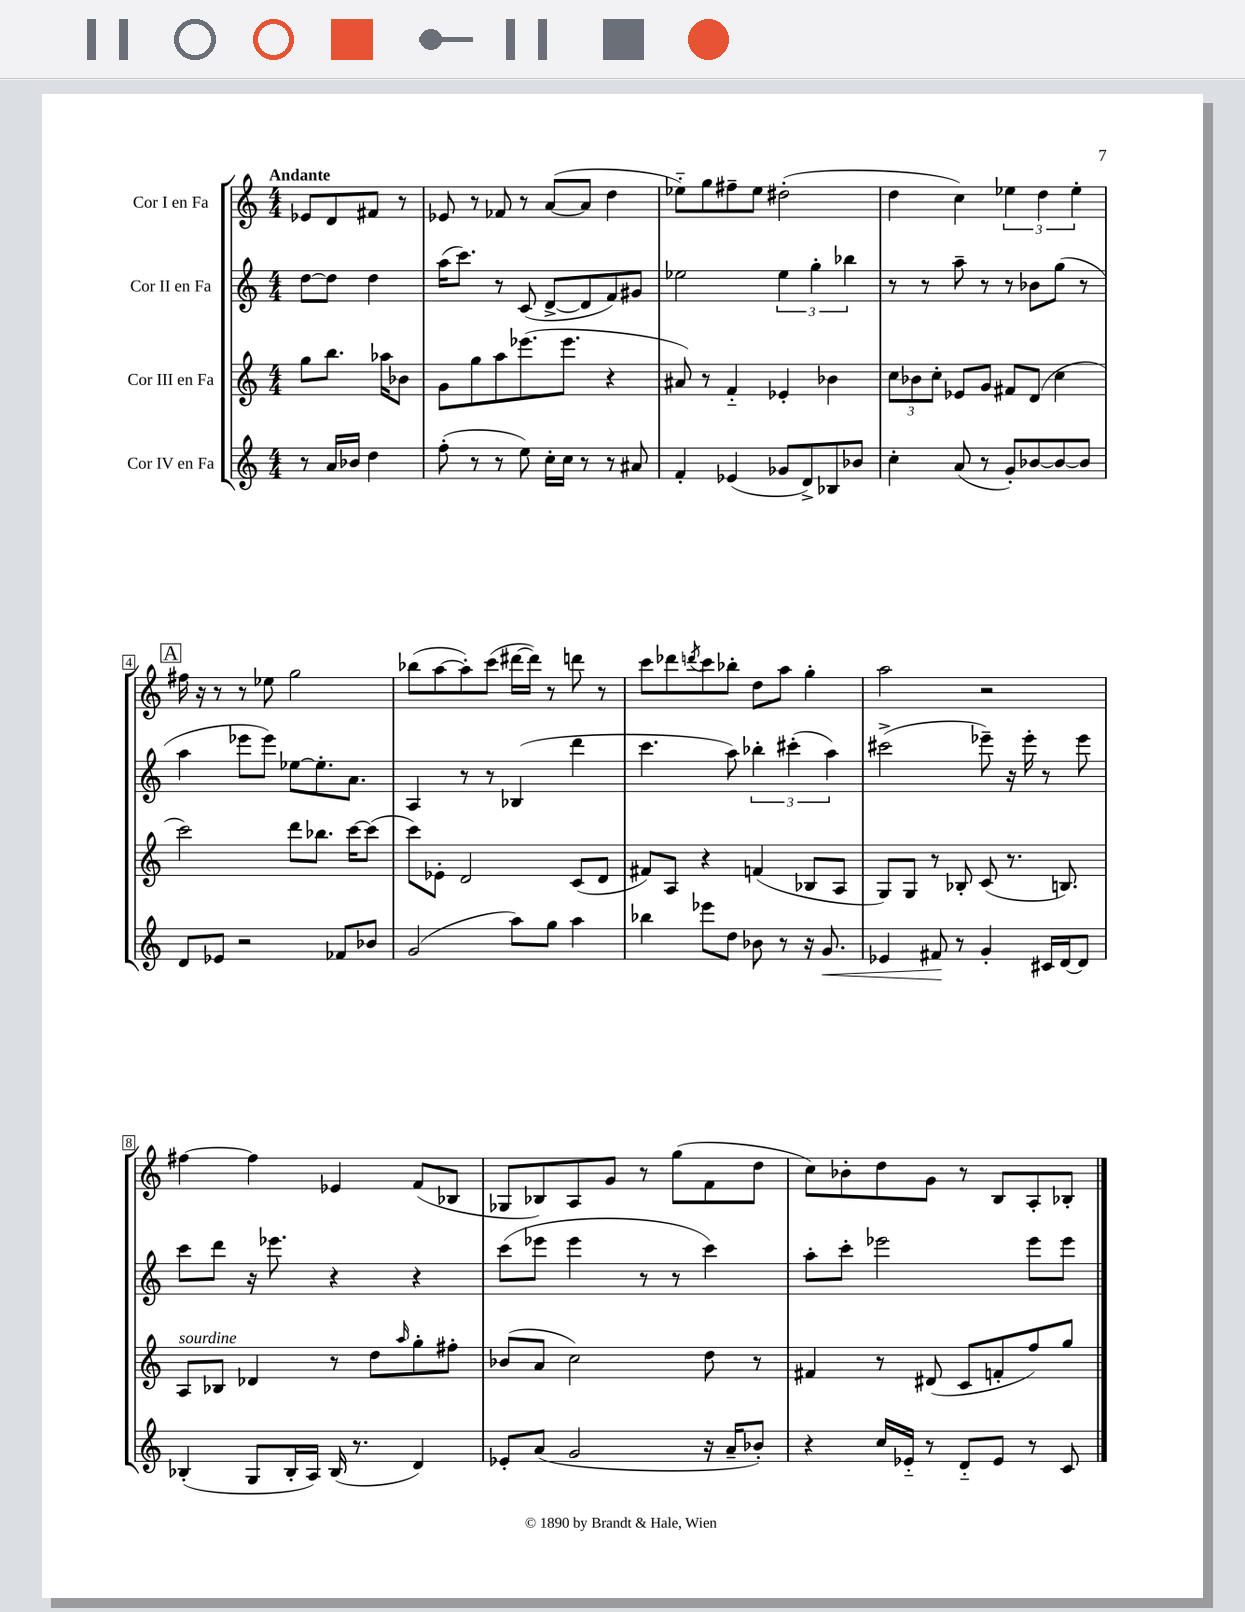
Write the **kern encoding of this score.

**kern	**dynam	**kern	**kern	**kern
*part4	*part4	*part3	*part2	*part1
*staff4	*staff4	*staff3	*staff2	*staff1
*I"Cor IV en Fa	*	*I"Cor III en Fa	*I"Cor II en Fa	*I"Cor I en Fa
*clefG2	*	*clefG2	*clefG2	*clefG2
*k[]	*	*k[]	*k[]	*k[]
*M4/4	*	*M4/4	*M4/4	*M4/4
=	=	=	=	=
!	!	!	!	!LO:TX:a:B:t=Andante
8r	.	8gg\L	[8dd\L	8e-X/L
16a/LL	.	8.bb\J	8dd\J]	8d/
16b-X/JJ	.	.	.	.
4dd\	.	.	4dd\	8f#X/J
.	.	16aa-X\KL	.	.
.	.	8b-X\J	.	8r
=1	=1	=1	=1	=1
(8ff'\	.	8g\L	(16aa\KL	8e-X/
.	.	.	8.ccc\J)	.
8r	.	8gg\	.	8r
8r	.	8aa\	8r	8f-X/
8ee\)	.	(8.eee-X\	(8c/	8r
16cc'\LL	.	.	[8d^/L	([8a/L
16cc\JJ	.	8.eee-\J	.	.
8r	.	.	8d/]	8a/J]
8r	.	4r	8f/)	4dd\
8a#X/	.	.	8g#X/J	.
=2	=2	=2	=2	=2
4f'/	.	8a#X/)	2ee-X\	8ee-X\L)
.	.	8r	.	8gg\
(4e-X/	.	4f/	.	8ff#X~\
.	.	.	.	8ee-\J
8g-X/L	.	4e-X'/	6ee-\	(2dd#X'\
8d^/)	.	.	.	.
.	.	.	6gg'\	.
8B-X/	.	4b-X\	.	.
.	.	.	6bb-X\	.
8b-X/J	.	.	.	.
=3	=3	=3	=3	=3
4cc'\	.	12cc\L	8r	4dd\
.	.	12b-X\	.	.
.	.	.	8r	.
.	.	12cc'\J	.	.
(8a/	.	8e-X/L	8aa~\	4cc\)
8r	.	8g/J	8r	.
8g'/L)	.	8f#X/L	8r	6ee-X\
[8b-X/	.	(8d/J	8b-X\L	.
.	.	.	.	6dd\
8b-/_	.	4cc\	(8gg\J	.
.	.	.	.	6ee-'\
8b-/J]	.	.	8r	.
!!LO:LB:g=z
!!LO:REH:place=s1:t=A
=4	=4	=4	=4	=4
8d/L	.	2ccc\)	4aa\	16ff#X\
.	.	.	.	16r
8e-X/J	.	.	.	8r
2r	.	.	8eee-X\L	8r
.	.	.	8eee-\J)	8ee-X\
.	.	8ddd\L	[8ee-X\L	2gg\
.	.	8.bb-X\J	8.ee-'\]	.
8f-X/L	.	.	.	.
.	.	[16ccc\KL	8.a\J	.
8b-X/J	.	(8ccc\J]	.	.
=5	=5	=5	=5	=5
(2g/	.	8ccc\L)	4A/	(8bb-X\L
.	.	8e-X'\J	.	[8aa\
.	.	2d/	8r	8aa'\])
.	.	.	8r	(8ccc\J
8aa\L)	.	.	(4B-X/	[16ddd#X\LL
.	.	.	.	16ddd#\JJ])
8gg\J	.	.	.	8r
4aa\	.	(8c/L	4ddd\	8dddn\
.	.	8d/J	.	8r
=6	=6	=6	=6	=6
4bb-X\	.	8f#X/L)	4.ccc\	8ccc\L
.	.	8A/J	.	8ddd-X\
.	.	.	.	8qdddn/
8eee-X\L	.	4r	.	8ccc\
8dd\J	.	.	8aa\)	8bb-X'\J
8b-X\	.	(4fn/	6bb-X'\	8dd\L
8r	.	.	.	8aa\J
.	.	.	(6ccc#X'\	.
16r	.	8B-X/L	.	4gg'\
!	!LO:HP:b	!	!	!
8.g/	<	.	.	.
.	.	.	6aa\)	.
.	.	8A/J	.	.
=7	=7	=7	=7	=7
4e-X/	.	8G/L)	(2ccc#X^\	2aa\
.	.	8G/J	.	.
8f#X/	.	8r	.	.
8r	[	8B-X'/	.	.
4g'/	.	(8c/	8eee-X~\)	2r
.	.	8.r	16r	.
.	.	.	16eee-'\	.
16c#X/LL	.	.	8r	.
[16d/J	.	8.Bn/)	.	.
8d/J]	.	.	8eee-\	.
!!LO:LB:g=z
=8	=8	=8	=8	=8
!	!	!LO:TX:a:i:t=sourdine	!	!
(4B-X'/	.	8A/L	8ccc\L	[4ff#X\
.	.	8B-X/J	8ddd\J	.
8G/L	.	4d-X/	16r	4ff#\]
.	.	.	8.eee-X\	.
16B-'/L	.	.	.	.
16A/JJ)	.	.	.	.
(16B-/	.	8r	4r	4e-X/
8.r	.	.	.	.
.	.	8dd\L	.	.
.	.	16qqaa/	.	.
4d/)	.	8gg'\	4r	(8f/L
.	.	8ff#X'\J	.	8B-X/J
=9	=9	=9	=9	=9
8e-X'/L	.	(8b-X/L	(8ccc\L	8G-X/L
(8a/J	.	8a/J	8eee-X\J	8B-X/)
2g/	.	2cc\)	4eee-\	8A/
.	.	.	.	8g/J
.	.	.	8r	8r
.	.	.	8r	(8gg\L
16r	.	8dd\	4ccc\)	8f\
16a~/KL	.	.	.	.
8b-X'/J)	.	8r	.	8dd\J
=10	=10	=10	=10	=10
4r	.	4f#X/	8aa'\L	8cc\L)
.	.	.	8ccc'\J	8b-X'\
16cc/LL	.	8r	2eee-X\	8dd\
16e-X/JJ	.	.	.	.
8r	.	(8d#X/	.	8g\J
8d/L	.	8c/L	.	8r
8e-/J	.	8fn'/	.	8B/L
8r	.	8ff/)	8eee-\L	8A'/
8c/	.	8gg/J	8eee-\J	8B-X'/J
==	==	==	==	==
*-	*-	*-	*-	*-
